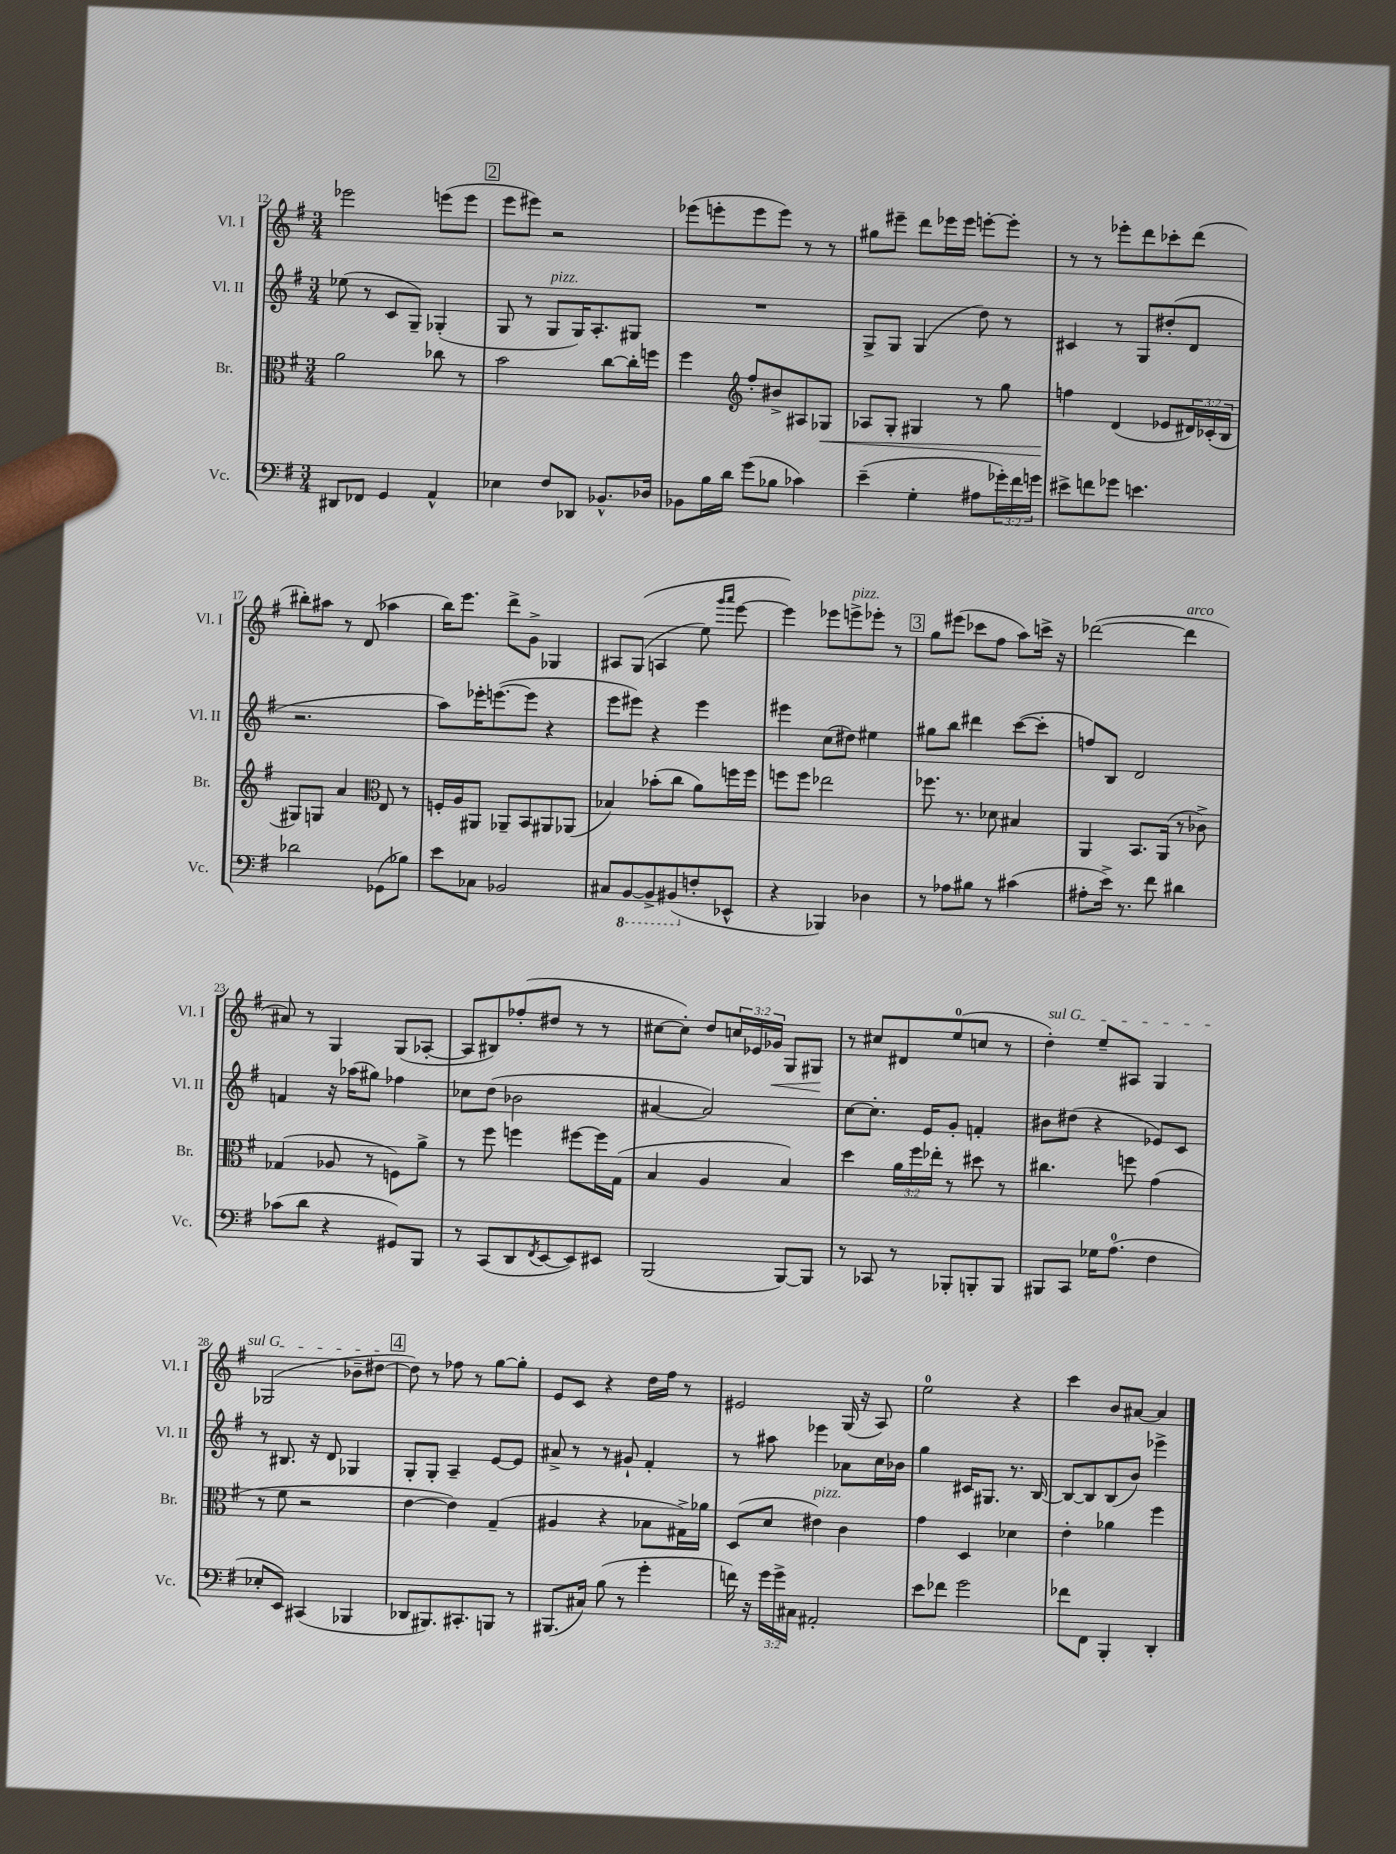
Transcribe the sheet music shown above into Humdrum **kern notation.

**kern	**kern	**kern	**kern
*staff4	*staff3	*staff2	*staff1
*clefF4	*clefC3	*clefG2	*clefG2
*k[f#]	*k[f#]	*k[f#]	*k[f#]
*M3/4	*M3/4	*M3/4	*M3/4
8DD#/L	2a\	(8ee-\	2eee-\
8FF-/J	.	8r	.
4GG/	.	8c/L	.
.	.	8G~/J)	.
4AA^^/	8cc-\	(4G-'/	(8eee\L
.	8r	.	8eee\J
=	=	=	=
4E-\	2b\	8G/	8eee\L
.	.	8r	8eee#\J)
8F#/L	.	8G/L	2r
8DD-/J	.	16G/K)	.
.	.	8.A'/	.
8.BB-^^/L	[8cc\L	.	.
.	16cc'\]L	8G#/J	.
16D-/Jk	16ff\JJ	.	.
=	=	=	=
8BB-\L	4ff#\	2.r	(8eee-\L
16B\L	.	.	8eee'\
16d\JJ	.	.	.
*	*clefG2	*	*
(8g\L	8ff#'/L	.	8eee\
8B-\J	8b#^/	.	8eee\J)
4c-\)	8A#/	.	8r
.	8G-/J	.	8r
=	=	=	=
(4e~\	8A-/L	8G^/L	8gg#\L
.	8G'/J	8G/J	8eee#~\J
4G'\	4G#/	(4G/	8ddd\L
.	.	.	16eee-\L
.	.	.	16eee-\JJ
8A#\L	8r	8dd\)	[8eee'\L
24g-'\L)	8gg\	8r	8eee'\]J
24f#\	.	.	.
24g\JJ	.	.	.
=	=	=	=
8e#^\L	4ff\	4c#/	8r
8f\	.	.	8r
8g-\J	(4d/	8r	8eee-'\L
4.e\	.	8G/L	8ddd\
.	8e-/L	(8dd#'/	8ccc-'\
.	24d#/L)	8d/J	(8ddd\J
.	(24c-'/	.	.
.	24B/JJ	.	.
=	=	=	=
2d-\	8G#/L)	2.r	8bb#'\L)
.	8G/J	.	8aa#\J
.	4a/	.	8r
.	.	.	(8d/
*	*clefC3	*	*
(8GG-\L	8E/	.	4aa-\
8B-\J)	8r	.	.
=	=	=	=
8e\L	16F'/LL	8aa\L)	16bb\LK)
.	16A/J	.	8.eee\J
8C-\J	8AA#/J	16eee-'\K	.
.	.	([8.eee\	.
2BB-/	8AA-~/L	.	8ddd^\L
.	8BB/	8eee\]J	8g^\J
.	8AA#/	4r	4G-/
.	(8AA-/J	.	.
=	=	=	=
8C#/L	4B-/)	8eee\L	8A#/L
[8BBB/	.	8eee#\J)	&((8G/J
8BBB^/]	(8b-'\L	4r	4A/
(8BBB#/	8cc\J	.	.
8F'/	8a\L)	4eee#\	8ee\)
.	.	.	16qqggg/LL
.	.	.	16qqaaa/JJ
8EE-^^/J	16ff\L	.	[8eee\
.	16ff\JJ	.	.
=	=	=	=
4r	8ff\L	4eee#\	4eee\]&)
.	8ff\J	.	.
4BBB-/)	2ee-\	(8cc\L	8eee-\L
.	.	8dd#\J)	8eee^\
4D-\	.	4ee#\	8eee-'\J
.	.	.	8r
=	=	=	=
8r	8.ff-\	8gg#\L	8gg\L
8A-\L	.	8bb\J	(8eee#\J
.	8.r	.	.
8B#\J	.	4ddd#\	8ccc-\L
8r	8d-\	.	8ff#\J
(4c#\	4B#/	([8ccc\L	8aa\L)
.	.	8ccc'\]J	16ccc^\Jk
.	.	.	16r
=	=	=	=
8A#'\L	4AA/	8ff/L)	([2ddd-\
16e^\Jk)	.	8B/J	.
8.r	.	.	.
.	8.BB/L	2d/	.
8f#\	.	.	.
.	(16AA/Jk	.	.
4d#\	8r	.	4ddd-\]
.	8c-^\)	.	.
=	=	=	=
(8c-\L	(4G-/	4f/	8a#/)
8d\J	.	.	8r
4r	8A-/	16r	4G/
.	.	(16aa-\LK	.
.	8r	8gg#\J)	.
8GG#/L)	8F\L)	4ff-\	(8G/L
8BBB/J	8a^\J	.	[8A-'/J
=	=	=	=
8r	8r	8cc-\L	8A-/]L
(8CC/L	8ff#\	(8dd\J	8B#/)
8DD/	4ff\	2b-\	(8ff-'/
8qFF#/	.	.	.
[8EE/	.	.	8dd#/J
8EE/])	[8ff#\L	.	8r
8EE#/J	16ff#\]L	.	8r
.	(16G\JJ	.	.
=	=	=	=
(2BBB/	4B/	[4a#/	[8cc#\L
.	.	.	8cc#'\]J)
.	4A/	2a#/])	8dd/L
.	.	.	24cc/L
.	.	.	24e-/
.	.	.	24g-/JJ
[8BBB/L)	4B/)	.	8G/L
8BBB/]J	.	.	8G#/J
=	=	=	=
8r	4dd\	[8cc\L	8r
8CC-/	.	8.cc'\]J	8cc#/L
8r	24a\LL	.	8d#/
.	24ff#\	.	.
.	.	16e/LK	.
.	24ee-'\JJ	.	.
8BBB-'/L	8r	8g'/J	(8ee/
8BBB'/	8dd#\	4f'/	8cc/J
8BBB/J	8r	.	8r
=	=	=	=
8BBB#/L	4.cc#\	8b#\L	4dd'\)
8CC/J	.	(8dd#\J	.
16G-\LK	.	4r	8ee~/L
(8.A\J	.	.	.
.	8ff\	.	8A#/J
4F#\	(4g\	8e-/L)	4G/
.	.	8c/J	.
=	=	=	=
8E-'/L	8r	8r	(2G-/
8EE/J)	8f#\	8.B#/	.
(4CC#/	2r	.	.
.	.	16r	.
.	.	8d/	.
4BBB-/	.	4G-/	8b-~\L
.	.	.	[8dd#\J
=	=	=	=
8DD-/L	[4e\	8G'/L	8dd#\])
8.BBB#/)	.	8G'/J	8r
.	4e\])	4A~/	8ff-\
8.CC#'/	.	.	.
.	.	.	8r
8BBB/J	(4G~/	[8e/L	[8gg\L
8r	.	8e/]J	8gg'\]J
=	=	=	=
(8.BBB#/L	4A#/	8a#^/	8e/L
.	.	8r	8c/J
16C#/Jk)	.	.	.
(8B\	4r	8r	4r
8r	.	8g#`/	.
4g'\	8B-\L	4f#'/	16dd\LL
.	.	.	16ff#\JJ
.	16G#^\L)	.	8r
.	16a-\JJ	.	.
=	=	=	=
16f\)	(8D/L	8r	2e#/
16r	.	.	.
24g\LL	8d/J	8aa#\	.
24g^\	.	.	.
24C#\JJ	.	.	.
2AA#'/	4e#\)	4eee-\	.
.	4c\	8a-\L	(16G/
.	.	.	16r
.	.	16cc\L	8A/)
.	.	16b-\JJ	.
=	=	=	=
8e\L	4g\	4gg\	2ee\
8f-\J	.	.	.
2g\	4D/	16c#/LK	.
.	.	8.G#/J	.
.	4d-\	8.r	4r
.	.	[16B/	.
=	=	=	=
8f-\L	4e'\	8B/_L	4ccc\
8FF#\J	.	8B/]	.
4BBB'/	4a-\	(8B/	8b/L
.	.	8b/J)	[8a#/J
4DD'/	4ff#\	4eee-^\	4a#/]
==	==	==	==
*-	*-	*-	*-
